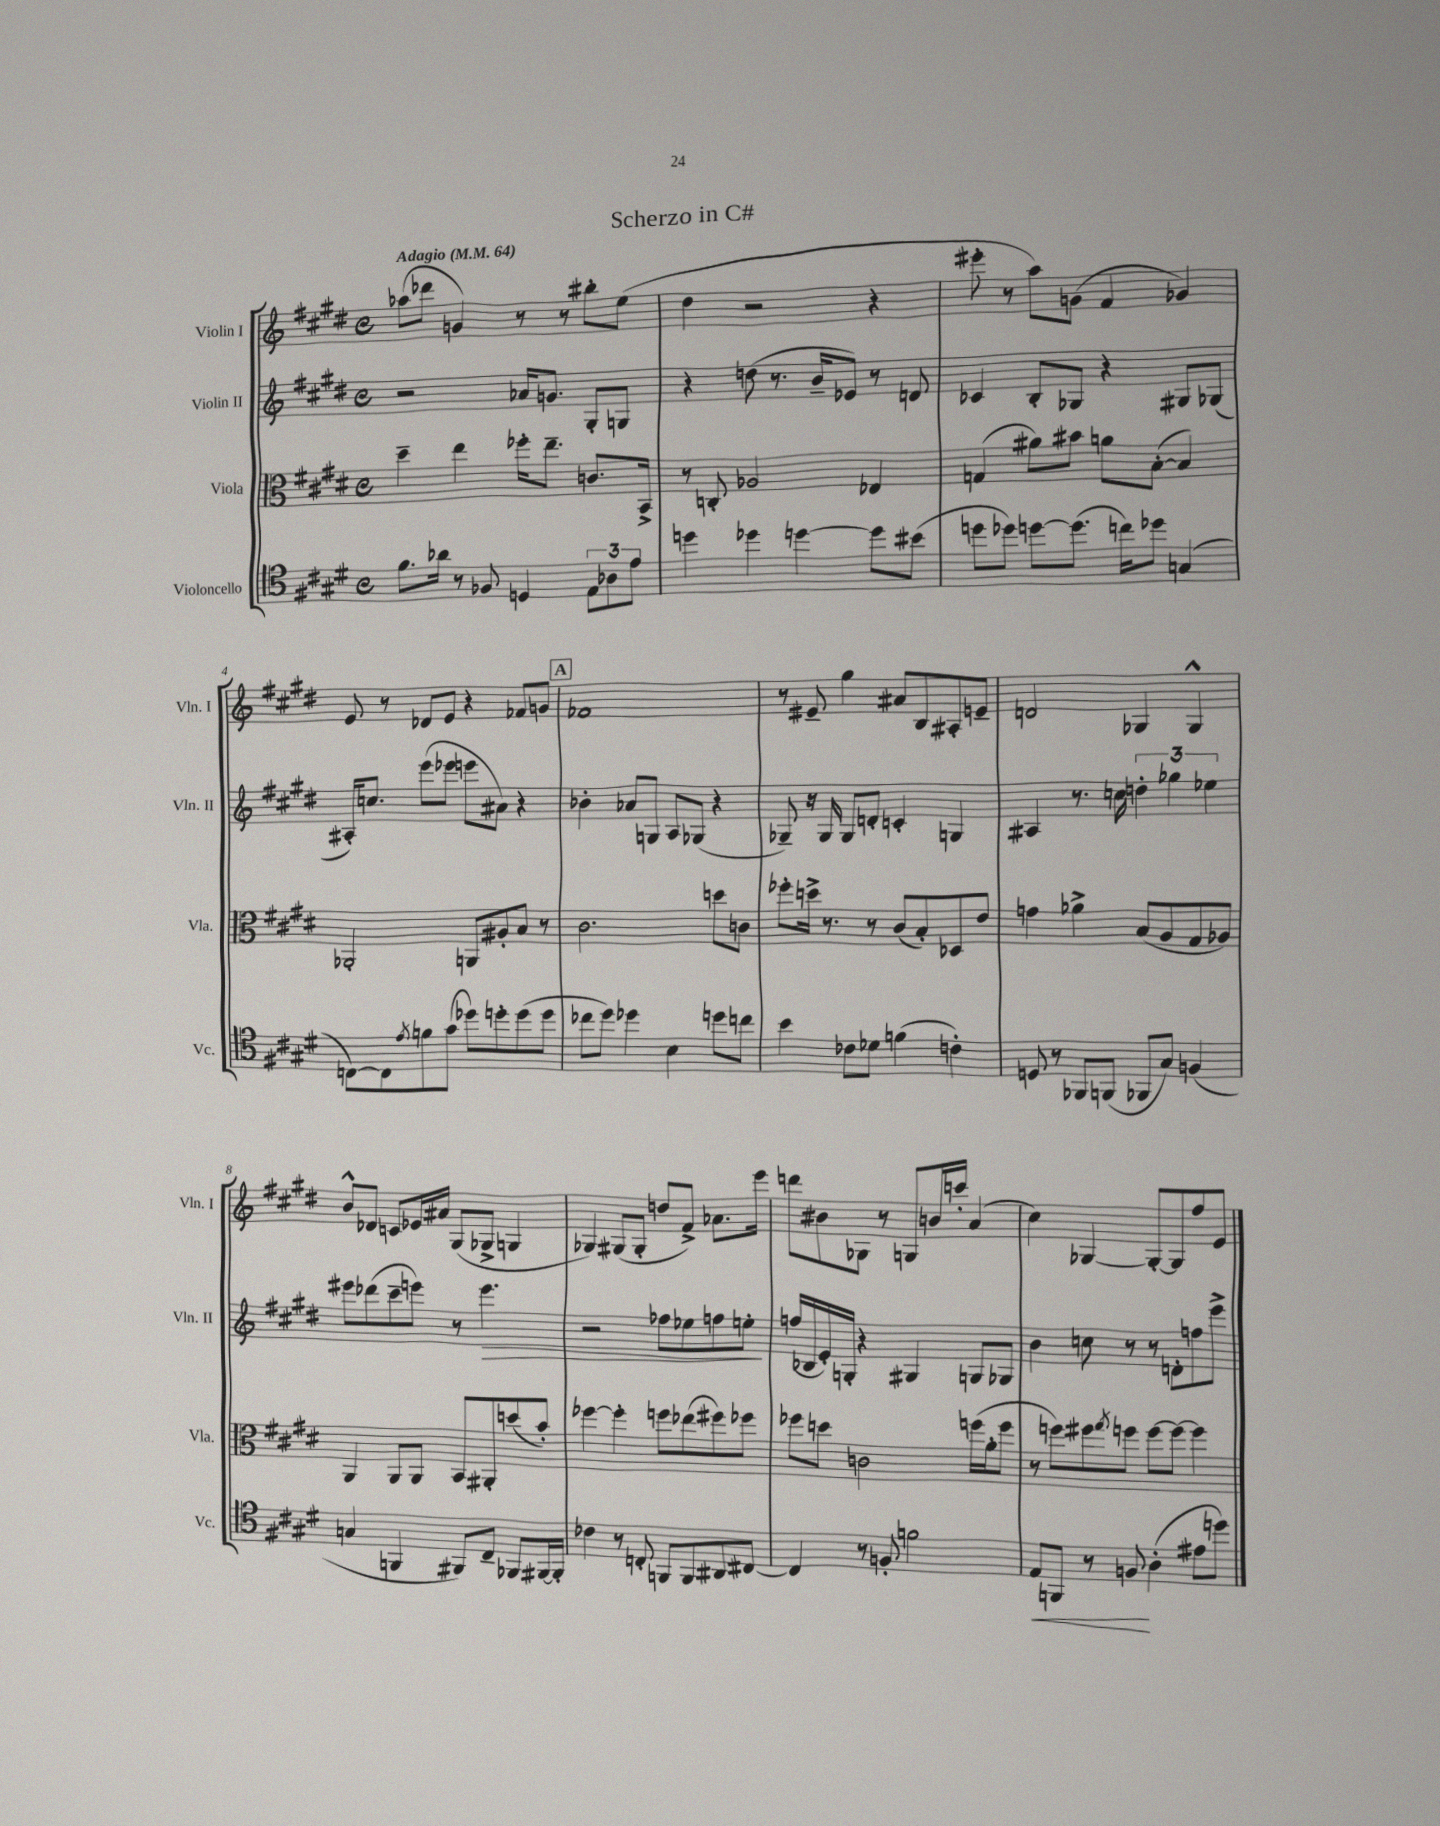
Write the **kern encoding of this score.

**kern	**kern	**kern	**kern
*staff4	*staff3	*staff2	*staff1
*clefC4	*clefC3	*clefG2	*clefG2
*k[f#c#g#d#]	*k[f#c#g#d#]	*k[f#c#g#d#]	*k[f#c#g#d#]
*M4/4	*M4/4	*M4/4	*M4/4
*met(c)	*met(c)	*met(c)	*met(c)
*MM64	*MM64	*MM64	*MM64
8.f#	4dd#~	2r	(8aa-
.	.	.	8ddd-
16a-	.	.	.
8r	4ee	.	4g)
8F-	.	.	.
4D	16ff-'	16a-	8r
.	8.ee~	8.g	.
.	.	.	8r
12E	8.c	8G#'	8bb#'
12A-	.	.	.
.	.	8G	(8ee
12e	.	.	.
.	16BB^	.	.
=	=	=	=
4dd	8r	4r	4dd#
.	8C'	.	.
4dd-	2A-	(8dd	2r
.	.	8.r	.
[4dd	.	.	.
.	.	16b~	.
.	.	8e-)	.
8dd]	4E-	8r	4r
(8b#	.	8d	.
=	=	=	=
8dd	(4G	4c-	8eee#'
8dd-)	.	.	8r
[8dd	8a#)	8B'	8aa)
(8.dd]	8b#	8G-	(8g
.	8a	4r	4f#
16cc)	.	.	.
8dd-	([8B'	.	.
(4G	4B])	8G#	4g-)
.	.	(8G-	.
=	=	=	=
[8C)	2AA-'	16A#')	8e
.	.	8.cc	.
8C]	.	.	8r
8qe	.	.	.
8f	.	(8eee	8d-
(8g#	.	8eee-	8e
8dd-)	8AA	8eee	4r
8dd'	8A#'	8a#)	.
(8dd	8B	4r	8f-
8dd	8r	.	8g
=	=	=	=
8cc-	2.c#	4b-'	1f-
8dd#)	.	.	.
4dd-	.	8a-	.
.	.	8G	.
4B	.	8A	.
.	.	(8G-	.
8dd	8dd	4r	.
8cc	8c	.	.
=	=	=	=
4b	8ff-'	8G-~)	8r
.	16dd^	16r	8e#~
.	8.r	16G-	.
8c-	.	8G-	4gg#
8d-	8r	8d'	.
(4f	(8c#	4c'	8a#
.	8B')	.	8B
4c')	8D-	4G	8A#'
.	8e	.	8e~
=	=	=	=
8D	4g	4A#	2d
8r	.	.	.
8FF-	4a-^	8.r	.
(8FF	.	.	.
.	.	16cc	.
8FF-	(8B	6dd'	4G-
8G#)	8A	.	.
.	.	6gg-	.
(4F	8G#	.	4G-^^
.	.	6ee-	.
.	8A-)	.	.
=	=	=	=
4G	4AA	8eee#	8b^^
.	.	(8ddd-	8d-
4FF	8AA	8ccc#~	8c
.	8AA	8eee)	16e-
.	.	.	16a#
8FF#)	8BB	8r	(8G#
8C#~	8AA#'	4.eee	8G-^
8FF-	(8dd	.	4G
[16FF#	8b')	.	.
16FF#']	.	.	.
=	=	=	=
4c-	[4ff-	2r	4G-)
8r	4ff-']	.	(8G#
8C'	.	.	8G#'
8FF	8ff	8ff-	8dd
8FF	(8ee-	8ee-	8f#^)
8AA#	8ff#)	8ff	8.a-
[8C#	8ff-	8ee'	.
.	.	.	16eee
=	=	=	=
4C#]	8ff-	(16ff	8ddd
.	.	16B-	.
.	8dd	16e')	8b#
.	.	16G'	.
8r	2c	4r	8G-
8F'	.	.	8r
2f	.	4G#	8G
.	.	.	16b
.	.	.	16ccc'
.	(16ff	8G	(4a
.	16a'	.	.
.	8ff	8G-	.
=	=	=	=
8E	8r	4b	4cc#)
8FF	8ff)	.	.
8r	8ff#	8cc	[4G-
.	8qgg#	.	.
8F	8ff	8r	.
(4A'	[8ff	8r	8G-'_
.	8ff_	8d'	8G-]
8e#	4ff]	8ff	8ff#
8dd)	.	8eee^	8e
==	==	==	==
*-	*-	*-	*-
